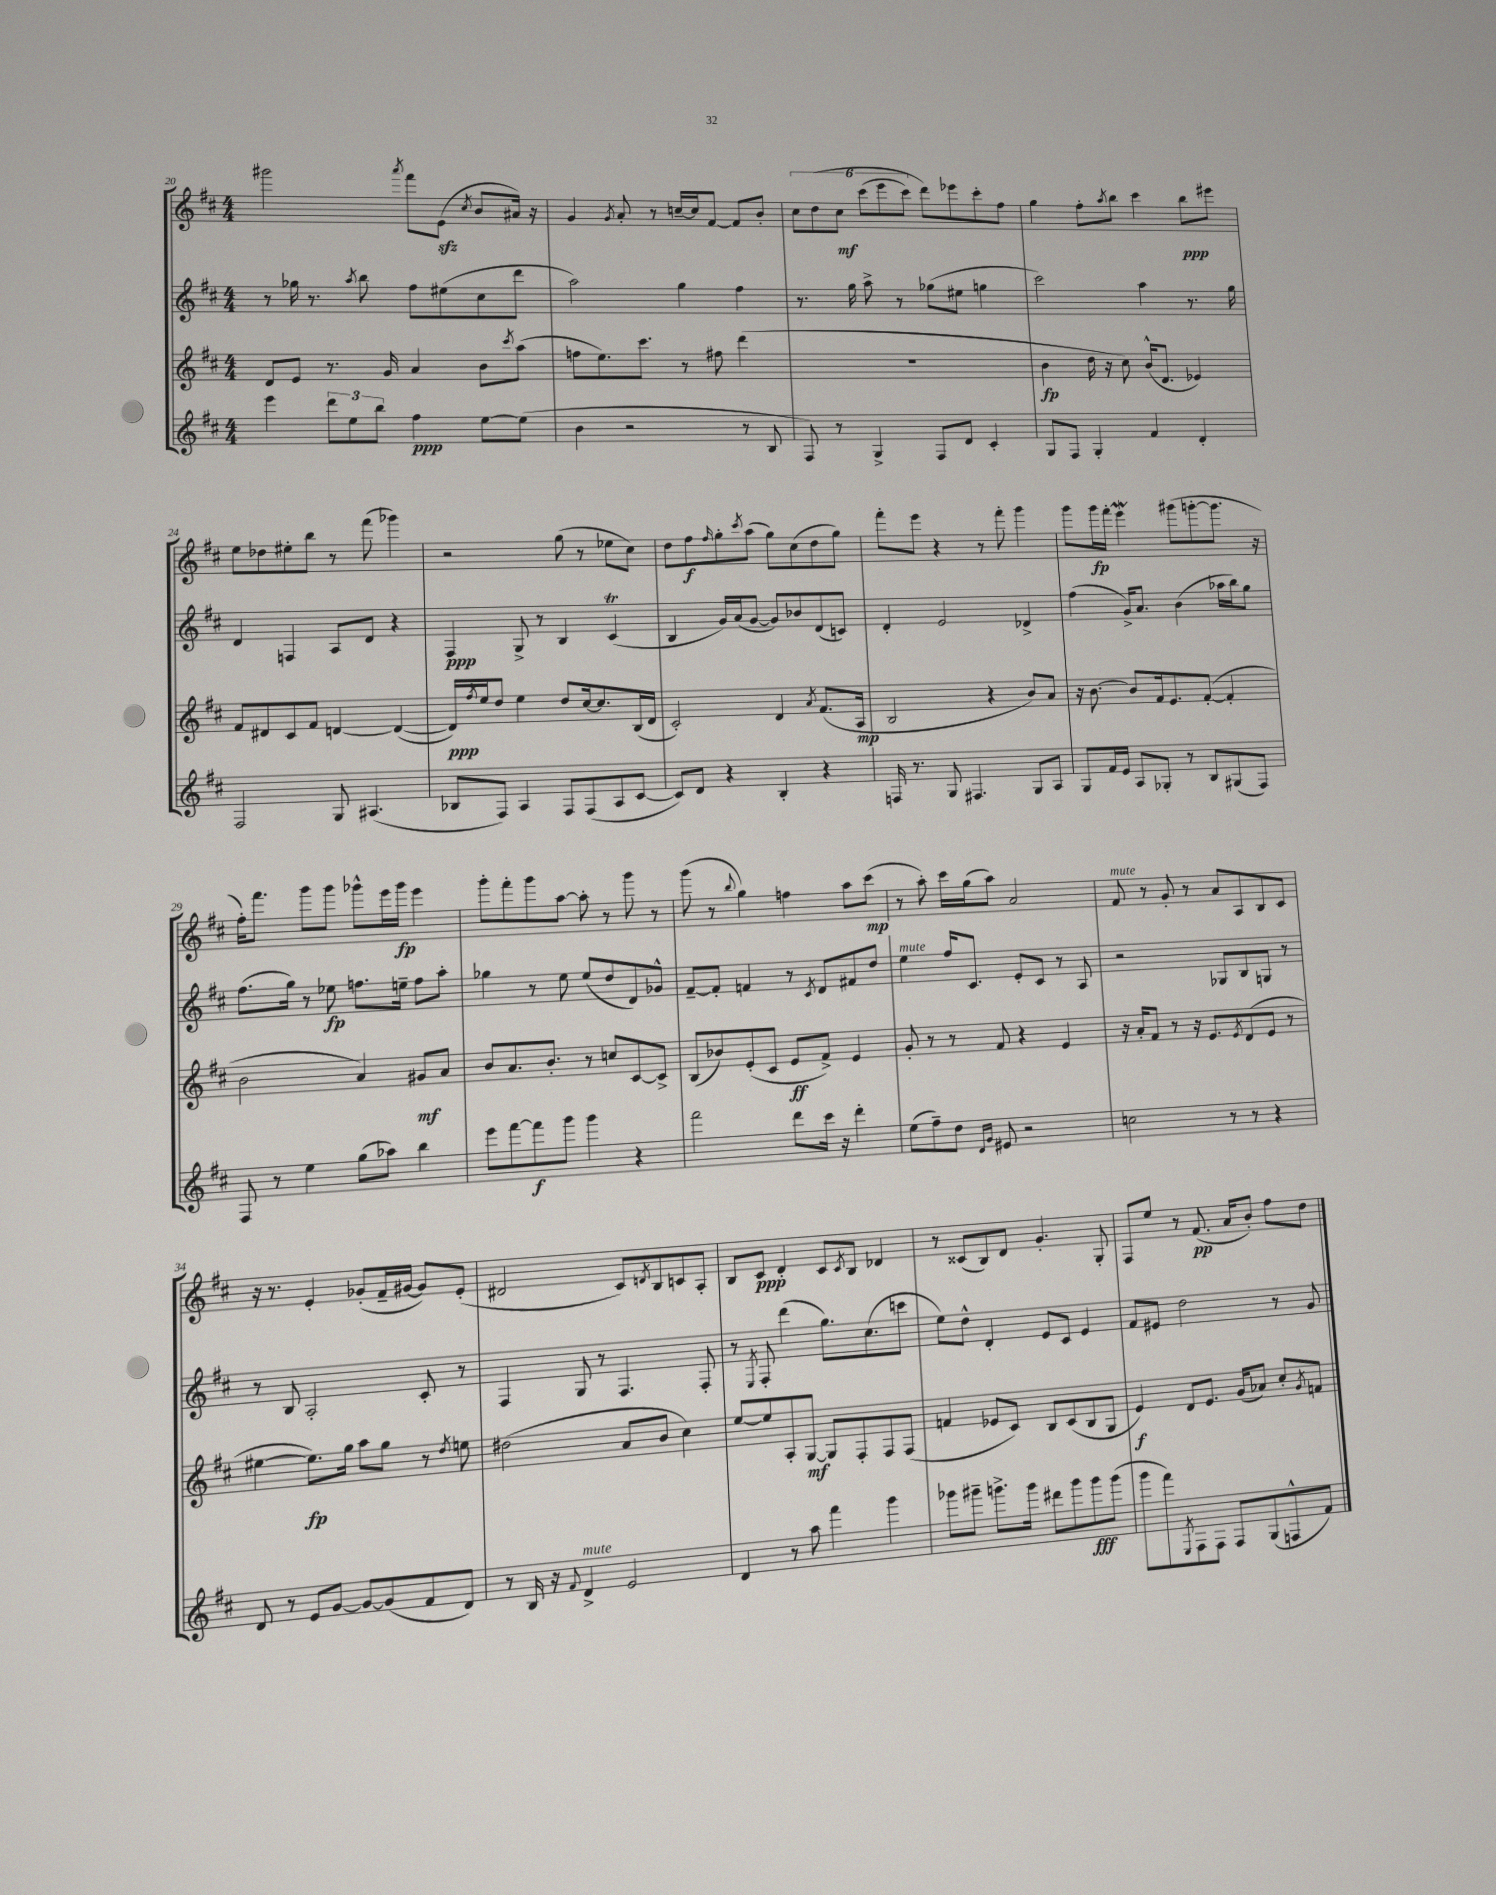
<<
\new StaffGroup <<
\new Staff = "s0" {
    \clef treble \key d \major \numericTimeSignature \time 4/4
    gis'''2 \acciaccatura { a'''8 } fis'''8 e'8\sfz( \acciaccatura { cis''8 } b'8 ais'16) r16 |
    g'4 \acciaccatura { g'8 } a'8-. r8 c''16~-- c''16 fis'8~ fis'8 b'8-. |
    \tuplet 6/4 { cis''8 d''8\( cis''8\mf cis'''8( e'''8 cis'''8) } d'''8\) ees'''8 cis'''8-. fis''8 |
    g''4 fis''8-. \acciaccatura { a''8 } b''8 cis'''4 b''8\ppp eis'''8 |
    e''8 des''8 eis''8-. b''8 r8 fis'''8( ges'''4) |
    r2 g''8( r8 ees''8 cis''8) |
    d''8 fis''8\f \grace { fis''16 } g''8-. \acciaccatura { cis'''8 } a''8( g''8) cis''8( d''8 g''8) |
    fis'''8-. e'''8 r4 r8 fis'''8-. g'''4 |
    g'''8 g'''16\fp fis'''16-. e'''4\mordent gis'''8( g'''8~-. g'''8. r16 |
    fis''16-.) fis'''8. g'''8 g'''8 ges'''8-^ e'''16 ges'''16\fp e'''4 |
    g'''8-. fis'''8-. g'''8 a''8~ a''8-. r8 g'''8 r8 |
    g'''8( r8 \appoggiatura { b''8 } g''4) f''4 a''8 cis'''8\mp( |
    r8 a''8-.) cis'''16 g''16( a''8) a'2 |
    fis'8^\markup { \italic "mute" } r8 g'8-. r8 a'8 a8 b8 cis'8 |
    r16 r8. e'4-. ges'8-.( fis'16-- gis'16~ gis'8) e'8-.( |
    dis'2 cis'8) \acciaccatura { d'8 } b8 c'8 a8-. |
    b8 cis'8\ppp d'4-. cis'8 \acciaccatura { cis'8 } b8 des'4 |
    r8 cisis'8( b8) d'8 g'4.-. g8-. |
    fis8 e''8 r8 fis'8.\pp( a'16 b'8-.) fis''8 d''8 \bar "|." |
}
\new Staff = "s1" {
    \clef treble \key d \major \numericTimeSignature \time 4/4
    r8 ges''16 r8. \acciaccatura { a''8 } b''8 fis''8 eis''8( cis''8 d'''8 |
    a''2) g''4 fis''4 |
    r8. g''16 a''8-> r8 ges''8( eis''8 g''4 |
    cis'''2) a''4 r8. g''16 |
    d'4 f4 a8 d'8 r4 |
    fis4\ppp g8-> r8 b4 cis'4\trill( |
    b4 g'16) a'16( g'8~ g'8) bes'8 d'8( c'8) |
    d'4-. e'2 des'4-> |
    fis''4( g'16->) a'8. b'4( aes''16 b''16) g''8 |
    fis''8.( g''16) r8 ees''8\fp f''8. e''16-- f''8 a''8-. |
    ges''4 r8 e''8 e''8( d''8 d'8) ges'8-^ |
    fis'8~-- fis'8-. f'4 r8 \acciaccatura { cis'8 } d'8 fis'8 d''8 |
    e''4^\markup { \italic "mute" } fis''16 cis'8. e'8-. cis'8 r8 a8 |
    r2 ges8 b8 g8 r8 |
    r8 b8 a2-. cis'8-. r8 |
    fis4 g8 r8 fis4. fis8-. |
    r8 \acciaccatura { e8 } fis8-. d'''4( g''8.) cis''8.( c'''8 |
    e''8) d''8-^ d'4-. e'8 cis'8 e'4 |
    fis'8 eis'8 d''2 r8 g'8 \bar "|." |
}
\new Staff = "s2" {
    \clef treble \key d \major \numericTimeSignature \time 4/4
    d'8 e'8 r8. g'16 a'4 b'8 \acciaccatura { cis'''8 } a''8( |
    f''8 e''8.) cis'''8. r8 fis''8 d'''4( |
    R1 |
    b'4\fp d''16 r16 cis''8) b'16-^( d'8. ees'4) |
    fis'8 dis'8 cis'8 fis'8 d'4~ d'4~( |
    d'16\ppp) \acciaccatura { fis''8 } e''16 d''8 e''4 d''8 cis''16~ cis''8. b16( d'16 |
    cis'2-.) d'4 \acciaccatura { a'8 } fis'8.( a16\mp |
    b2 r4 b'8) a'8 |
    r16 b'8.~ b'8 fis'16 e'8. fis'8~-.( fis'4-. |
    b'2 a'4) gis'8\mf a'8 |
    b'8 a'8. b'8.-. r8 c''8 cis'8~ cis'8-> |
    b8( bes'8) e'8-.( cis'8 e'8\ff fis'8->) e'4 |
    g'8-. r8 r8 fis'8 r4 e'4 |
    r16 a'16-. fis'8 r8 r16 e'8. \acciaccatura { e'8 } d'8( e'8 r8 |
    eis''4~ eis''8.\fp) g''16 a''8 g''8 r8 \acciaccatura { d''8 } e''8 |
    dis''2( a'8 b'8 cis''4) |
    e''8~ e''8 a8-. g8~\mf g8 fis8-. fis8 fis8( |
    f'4 ees'8 cis'8) b8 cis'8( b8 g8 |
    e'4\f) d'8 e'8. g'16( aes'8) cis''8-. \acciaccatura { g'8 } f'8 \bar "|." |
}
\new Staff = "s3" {
    \clef treble \key d \major \numericTimeSignature \time 4/4
    e'''4 \tuplet 3/2 { d'''8 e''8 b''8 } fis''4\ppp e''8~ e''8( |
    b'4 r2 r8 b8 |
    fis8) r8 g4-> fis8 d'8 cis'4-. |
    g8 fis8 g4-. fis'4 d'4-. |
    fis2 g8 ais4.( |
    bes8 fis8) a4 fis8 fis8( a8 cis'8~ |
    cis'8) d'8 r4 b4-. r4 |
    f16 r8. g8 fis4. g8 a8 |
    g8 fis'16 e'16 a8 ges8-. r8 b8 gis8( fis8) |
    fis8 r8 e''4 g''8( aes''8) b''4 |
    e'''8 fis'''8~ fis'''8\f g'''8 g'''4 r4 |
    fis'''2 d'''8 cis'''16 r16 d'''4-. |
    e''8( fis''8--) d''8 \grace { d'16 g'16 } eis'8 r2 |
    c''2 r8 r8 r4 |
    d'8 r8 e'8 g'8~ g'8~ g'8( fis'8 d'8) |
    r8 b16 r16 \appoggiatura { fis'8 } d'4->^\markup { \italic "mute" } e'2 |
    d'4 r8 a''8 fis'''4 g'''4 |
    ges'''8 gis'''8-- g'''8.-> g'''16 dis'''8 g'''8 g'''8\fff g'''8( |
    g'''8 fis'''8) \acciaccatura { e8 } fis8 fis8 fis8 g8( f8-^ fis'8) \bar "|." |
}
>>
>>
\layout { \context { \Score currentBarNumber = #20 } }
